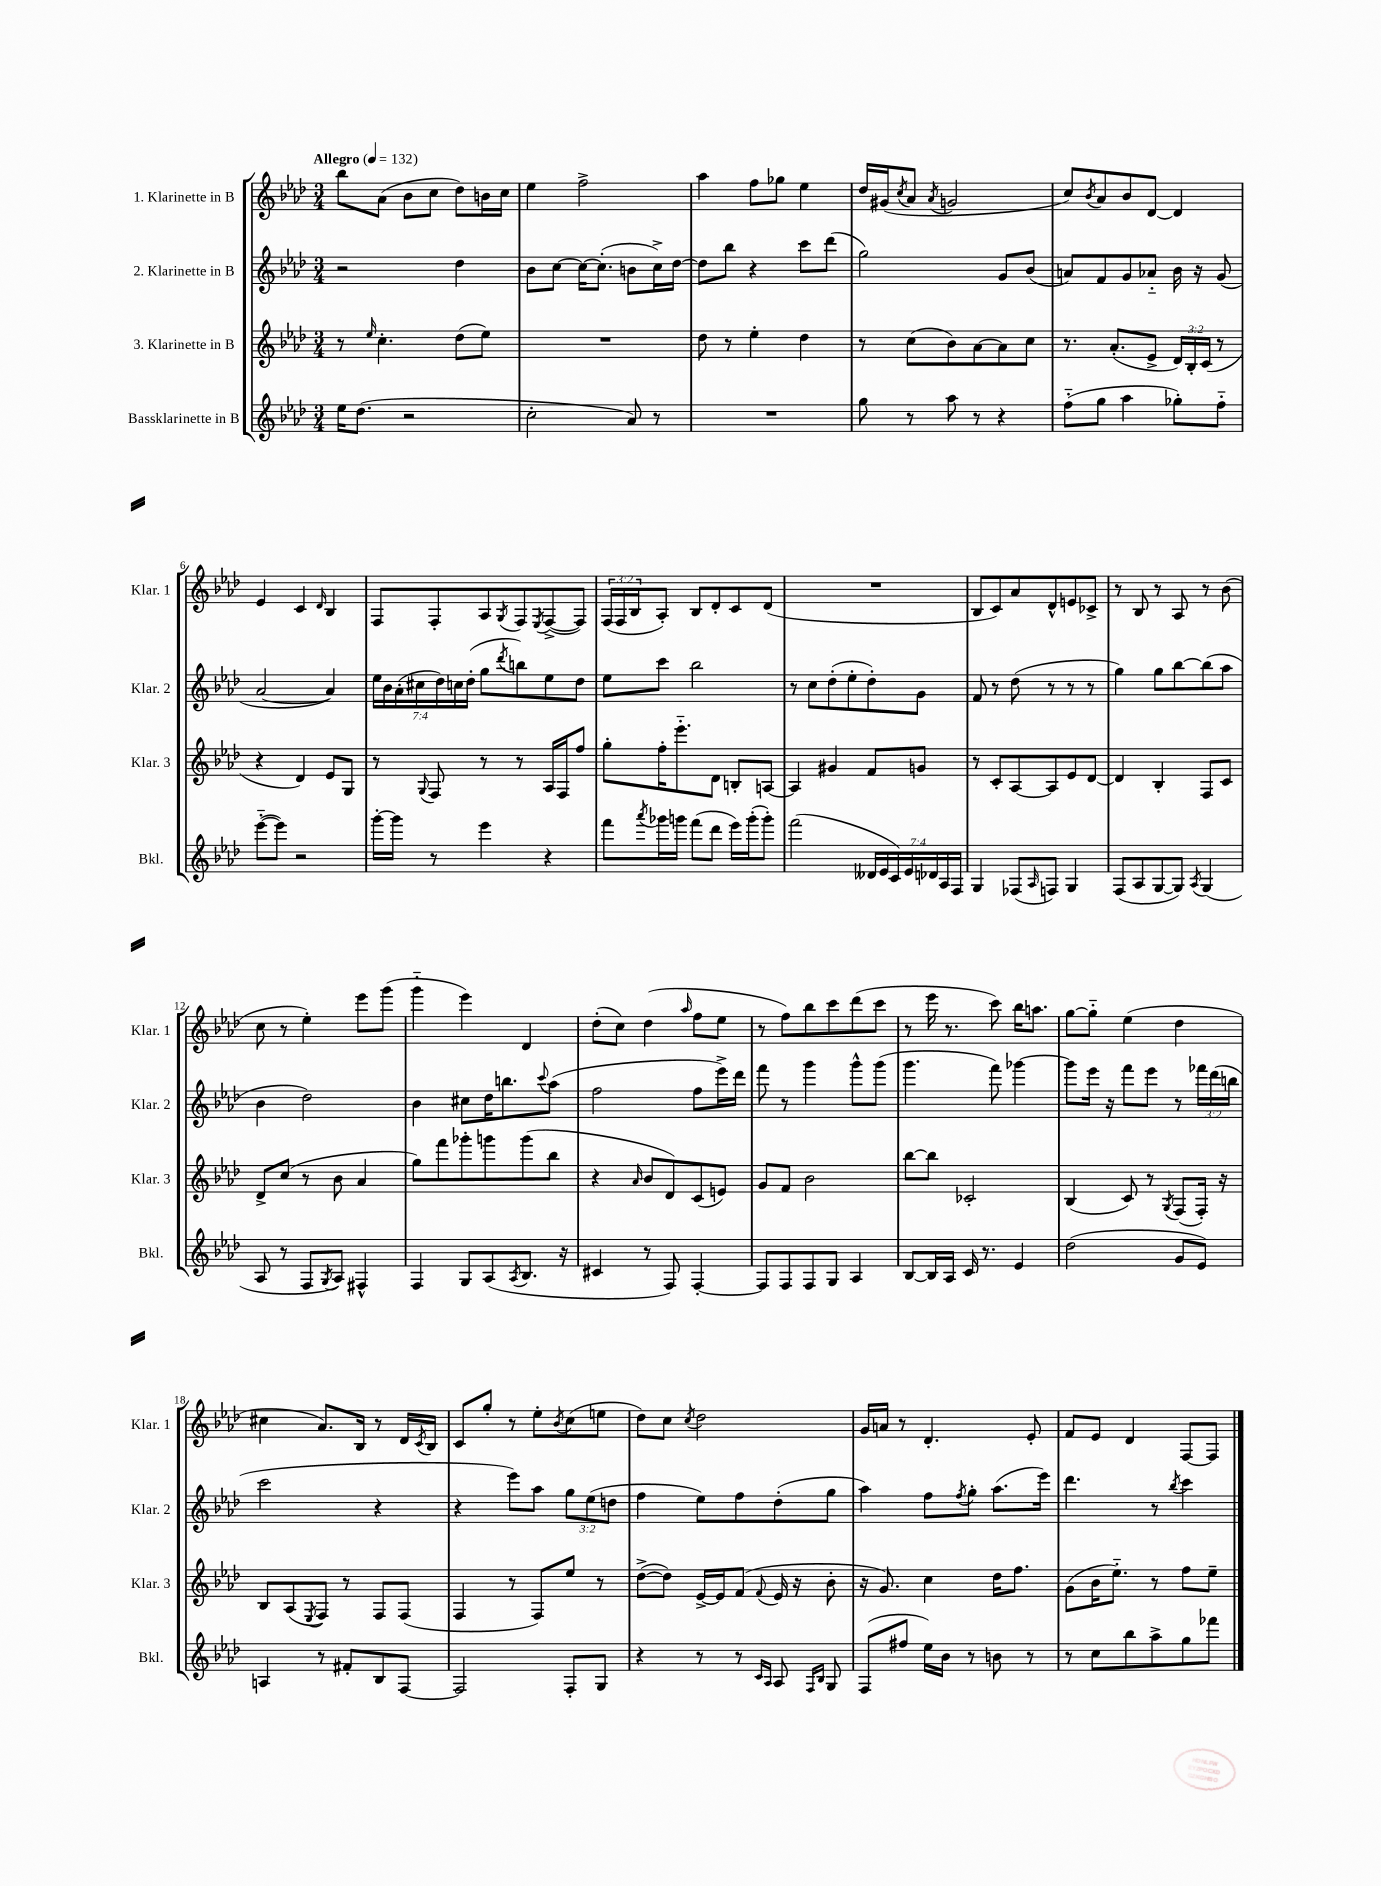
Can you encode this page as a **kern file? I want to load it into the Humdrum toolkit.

**kern	**kern	**kern	**kern
*staff4	*staff3	*staff2	*staff1
*clefG2	*clefG2	*clefG2	*clefG2
*k[b-e-a-d-]	*k[b-e-a-d-]	*k[b-e-a-d-]	*k[b-e-a-d-]
*M3/4	*M3/4	*M3/4	*M3/4
*MM132	*MM132	*MM132	*MM132
16ee-	8r	2r	8bb-
(8.dd-	.	.	.
.	16qqee-	.	.
.	4.cc'	.	(8a-
2r	.	.	8b-
.	.	.	8cc
.	(8dd-	4dd-	8dd-)
.	8ee-)	.	16b
.	.	.	16cc
=	=	=	=
2cc'	2.r	8b-	4ee-
.	.	[8cc	.
.	.	16cc_	2ff^
.	.	(8.cc']	.
8a-)	.	8b	.
8r	.	16cc^)	.
.	.	[16dd-	.
=	=	=	=
2.r	8dd-	8dd-]	4aa-
.	8r	8bb-	.
.	4ee-'	4r	8ff
.	.	.	8gg-
.	4dd-	8ccc	4ee-
.	.	(8ddd-	.
=	=	=	=
8gg	8r	2gg)	16dd-
.	.	.	(16g#
.	.	.	8qcc
8r	(8cc	.	8a-
.	.	.	8qa-
8aa-	8b-)	.	2g
8r	[8a-	.	.
4r	8a-]	8g	.
.	8cc	(8b-	.
=	=	=	=
(8ff'~	8.r	8a)	8cc)
.	.	.	8qb-
8gg	.	8f	8a-
.	(8.a-'	.	.
4aa-	.	8g	8b-
.	8e-^	8a-'~	[8d-
8gg-')	24d-)	16b-	4d-]
.	24B-'	.	.
.	.	16r	.
.	(24c	.	.
8ff'~	8r	(8g	.
=	=	=	=
([8eee-'~	4r	[2a-	4e-
8eee-])	.	.	.
2r	4d-)	.	4c
.	.	.	16qqd-
.	8e-	4a-])	4B-
.	8G	.	.
=	=	=	=
[16ggg'	8r	28ee-	8F
.	.	28b-	.
16ggg]	.	.	.
.	.	(28a-'	.
.	.	28cc#	.
.	8qqG	.	.
8r	8F	.	8F'
.	.	28dd-)	.
.	.	28cc	.
.	.	(28dd-'	.
4eee-	8r	8gg	8A-
.	.	8qddd-	8qG
.	8r	8bb)	8F
.	.	.	8qE-
4r	16A-	8ee-	([8F^
.	16F	.	.
.	8ff	8dd-	8F])
=	=	=	=
8fff	8gg'	8ee-	(24F
.	.	.	24F
.	.	.	24B-
8qaaa-	.	.	.
16ggg-	16ff'	8ccc	8A-')
16ggg	8.eee-'~	.	.
(8fff	.	2bb-	8B-
8ddd-	8d-	.	8d-'
16eee-)	8B'	.	8c
(16ggg'	.	.	.
8ggg')	[8A	.	(8d-
=	=	=	=
(2fff	4A]	8r	2.r
.	.	8cc	.
.	4g#	(8dd-'	.
.	.	8ee-'	.
28d--	8f	8dd-')	.
28e-	.	.	.
28c)	.	.	.
28e-	.	.	.
.	8g	8g	.
28d-	.	.	.
28A-	.	.	.
28F	.	.	.
=	=	=	=
4G	8r	8f	8B-
.	8c'	8r	8c)
(8F-	[8A-	(8dd-	8a-
16qqA-	.	.	.
8F)	8A-]	8r	8d-^^
4G	8e-	8r	8e
.	[8d-	8r	8c-^
=	=	=	=
(8F	4d-]	4gg)	8r
8A-	.	.	8B-
[8G	4B-'	8gg	8r
8G])	.	[8bb-	8A-
8qA-	.	.	.
(4G	8F	(8bb-]	8r
.	8c	8aa-	(8b-
=	=	=	=
8A-	8d-^	4b-	8cc
8r	(8cc	.	8r
8F	8r	2dd-)	4ee-')
8qG	.	.	.
8A-)	8b-	.	.
4F#^^	4a-	.	8eee-
.	.	.	(8ggg
=	=	=	=
4F	8gg)	4b-	4ggg'~
.	8fff	.	.
8G	8ggg-'	8cc#	4eee-)
(8A-	8ggg	16dd-	.
.	.	8.bb	.
8qA-	.	.	.
8.B-	(8ggg	.	4d-
.	.	8qqccc	.
.	8bb-	(8aa-	.
16r	.	.	.
=	=	=	=
4c#	4r	2ff	(8dd-'
.	.	.	8cc)
.	16qqa-	.	.
8r	8b-	.	(4dd-
8F)	8d-)	.	.
.	.	.	16qqaa-
[4F'	(8c	8ff	8ff
.	8e)	16eee-^)	8ee-
.	.	16ddd-	.
=	=	=	=
8F]	8g	8fff	8r
8F	8f	8r	8ff)
8F	2b-	4ggg	8bb-
8G	.	.	8ccc
4A-	.	8ggg^^	(8ddd-
.	.	(8ggg	8ccc
=	=	=	=
[8B-	[8bb-	4.ggg	8r
16B-]	8bb-]	.	16eee-
16A-	.	.	8.r
16c	2c-'	.	.
8.r	.	.	.
.	.	8fff)	8ccc)
4e-	.	[4ggg-	16bb-
.	.	.	8.aa
=	=	=	=
(2dd-	(4B-	8ggg-]	[8gg
.	.	16eee-	8gg'~]
.	.	16r	.
.	8c)	8fff	(4ee-
.	8r	8eee-	.
.	8qG	.	.
8g	(8F	8r	4dd-
8e-)	16F')	24fff-	.
.	.	(24ddd-	.
.	16r	.	.
.	.	24bb	.
=	=	=	=
4A	8B-	2ccc	4cc#
.	(8A-	.	.
.	8qE-	.	.
8r	8F)	.	8.a-)
8f#'	8r	.	.
.	.	.	16B-
8B-	8F	4r	8r
[8F	(8F	.	16d-
.	.	.	8qc
.	.	.	16B-
=	=	=	=
2F]	4F	4r	8c
.	.	.	8gg'
.	8r	8eee-)	8r
.	8F)	8aa-	8ee-'
.	.	.	8qb-
8F'	8ee-	12gg	(8cc
.	.	(12ee-	.
8G	8r	.	8ee
.	.	12dd	.
=	=	=	=
4r	([8dd-^	4ff	8dd-)
.	8dd-])	.	8cc
.	.	.	8qcc
8r	[16e-^	8ee-)	2dd-
.	16e-]	.	.
8r	(8f	8ff	.
16qqc	.	.	.
16qqA-	8qqf	.	.
8A-	16e-	(8dd-'	.
.	16r	.	.
16qqF	.	.	.
16qqB-	.	.	.
8G	8b-'	8gg	.
=	=	=	=
(8F	16r	4aa-)	16g
.	8.g)	.	16a
8ff#	.	.	8r
16ee-)	4cc	8ff	4.d-'
16b-	.	.	.
.	.	8qff	.
8r	.	8gg'	.
8b	16dd-	(8.aa-	.
.	8.ff	.	.
8r	.	.	8e-'
.	.	16eee-)	.
=	=	=	=
8r	(8g	4.ddd-	8f
8cc	16b-	.	8e-
.	8.ee-'~)	.	.
8bb-	.	.	4d-
8aa-^	8r	8r	.
.	.	8qbb-	.
8gg	8ff	4ccc	[8F
8fff-	8ee-~	.	8F]
==	==	==	==
*-	*-	*-	*-
